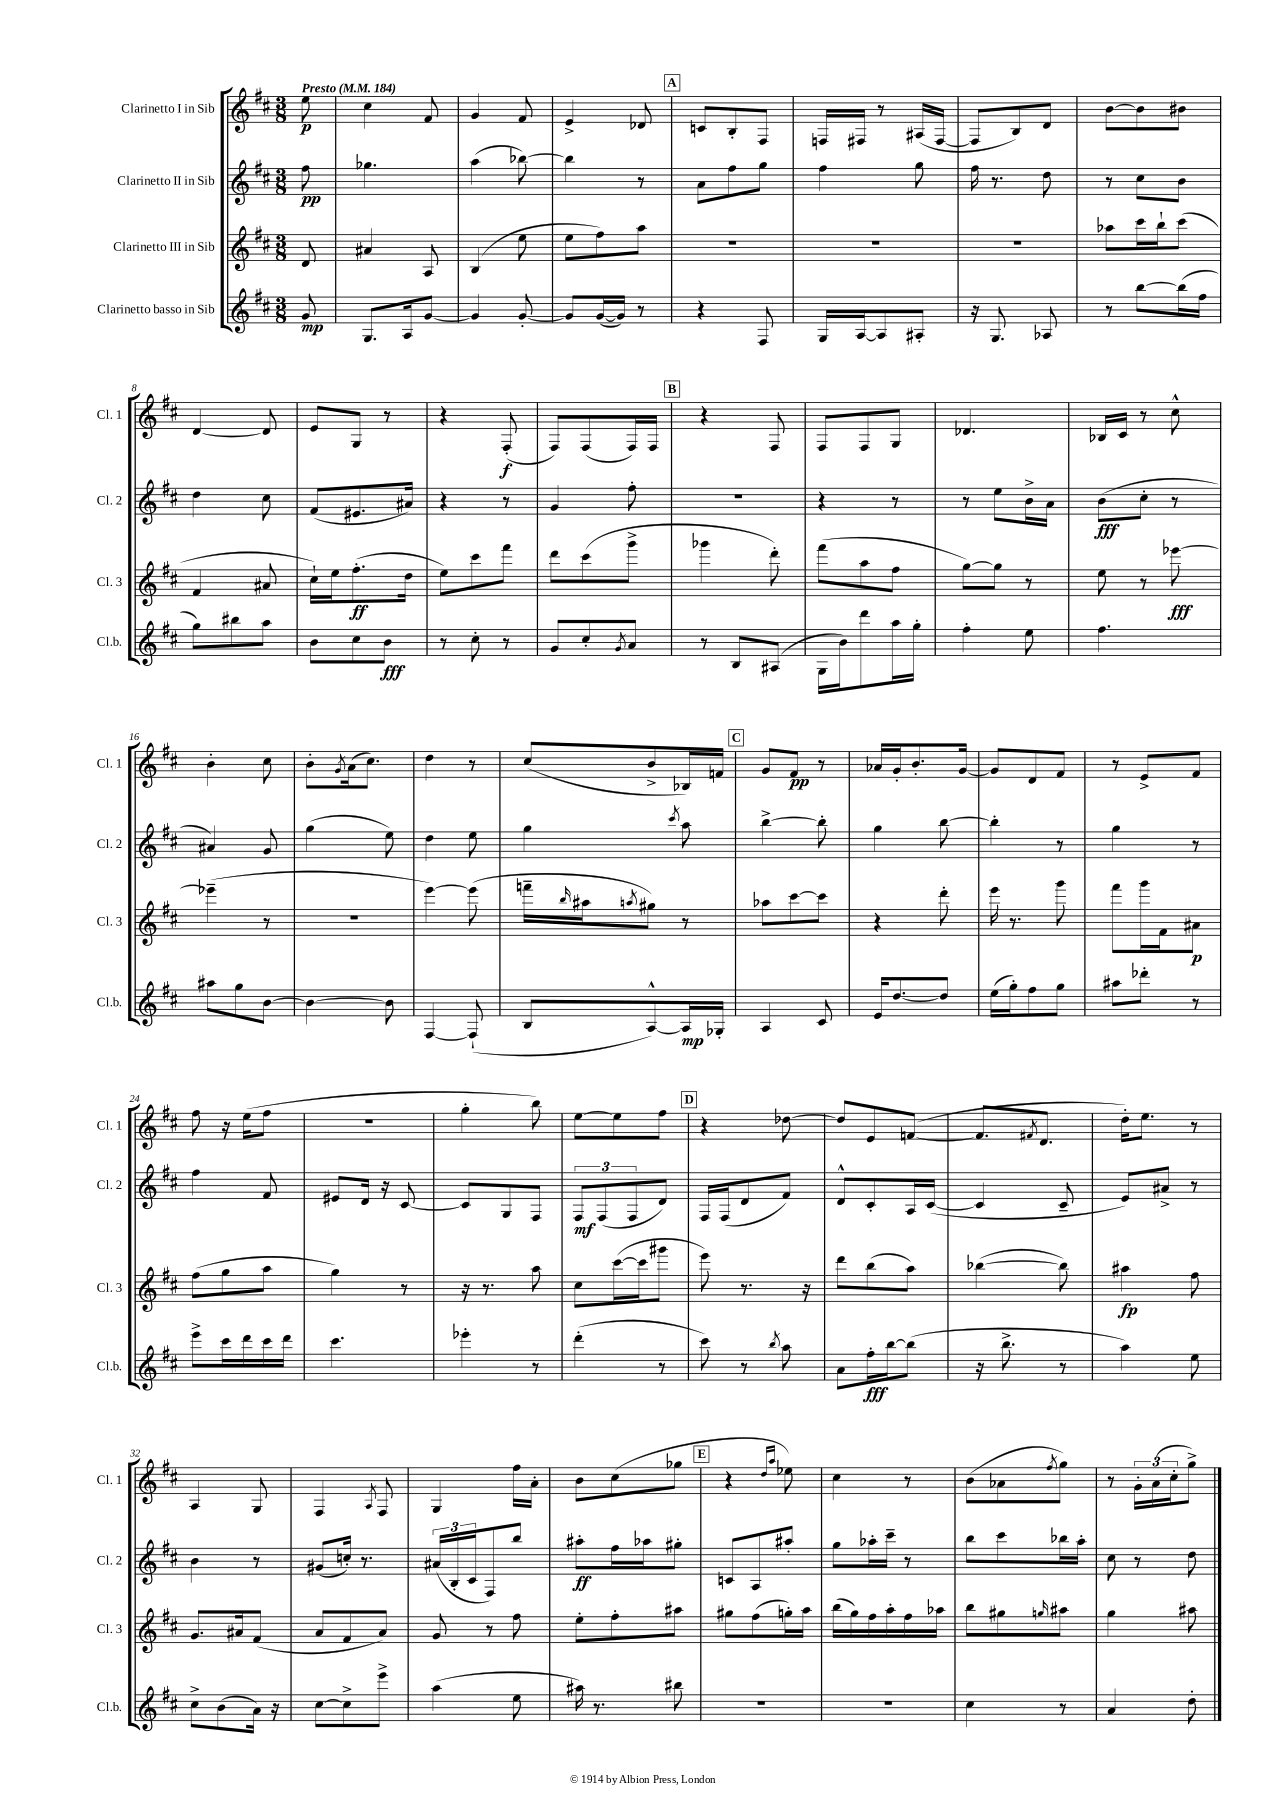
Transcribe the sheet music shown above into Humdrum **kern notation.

**kern	**kern	**kern	**kern
*staff4	*staff3	*staff2	*staff1
*clefG2	*clefG2	*clefG2	*clefG2
*k[f#c#]	*k[f#c#]	*k[f#c#]	*k[f#c#]
*M3/8	*M3/8	*M3/8	*M3/8
*MM184	*MM184	*MM184	*MM184
8g	8d	8ff#	8ee
=	=	=	=
8.G	4a#	4.gg-	4cc#
16A	.	.	.
[8g	8A	.	8f#
=	=	=	=
4g]	(4B	(4aa	4g
[8g'	8ee	[8bb-)	8f#
=	=	=	=
8g]	8ee	4bb-]	4e^
([16g	8ff#)	.	.
16g])	.	.	.
8r	8aa	8r	8d-
=	=	=	=
4r	4.r	8a	8c
.	.	8ff#	8B'
8F#	.	8gg	8F#
=	=	=	=
16G	4.r	4ff#	16F
[16A	.	.	16F#
8A]	.	.	8r
8A#'	.	8gg	(16A#
.	.	.	[16F#
=	=	=	=
16r	4.r	16ff#	8F#]
8.G	.	8.r	.
.	.	.	8B)
8A-	.	8dd	8d
=	=	=	=
8r	8aa-	8r	[8b
[8bb	16ccc#	8cc#	8b]
.	16bb`	.	.
(16bb]	(8ccc#	8b	8b#
16ff#	.	.	.
=	=	=	=
8gg)	4f#	4dd	[4d
8bb#	.	.	.
8aa	8a#	8cc#	8d]
=	=	=	=
8b	16cc#`)	(8f#	8e
.	16ee	.	.
8cc#	(8.ff#'	8.e#	8G
8b	.	.	8r
.	16dd	16a#)	.
=	=	=	=
8r	8ee)	4r	4r
8cc#'	8ccc#	.	.
8r	8fff#	8r	(8F#'
=	=	=	=
8g	8ddd	4g	8F#)
8cc#'	(8ccc#	.	(8F#
8qg	.	.	.
8a	8ggg^	8ff#'	16F#)
.	.	.	16F#
=	=	=	=
8r	4ggg-	4.r	4r
8B	.	.	.
(8A#	8ddd')	.	8F#
=	=	=	=
16G	(8fff#	4r	8F#
16b)	.	.	.
8ddd	8aa	.	8F#
16aa	8ff#	8r	8G
16gg'	.	.	.
=	=	=	=
4ff#'	[8gg)	8r	4.d-
.	8gg]	8ee	.
8ee	8r	16b^	.
.	.	16a	.
=	=	=	=
4.ff#	8ee	(8b	16B-
.	.	.	16c#
.	8r	8cc#'	8r
.	[8eee-	8r	8cc#^^
=	=	=	=
8aa#	(4eee-~]	4a#)	4b'
8gg	.	.	.
[8b	8r	8g	8cc#
=	=	=	=
4b_	4.r	(4gg	8b'
.	.	.	8qg
.	.	.	(16a
.	.	.	8.cc#)
8b]	.	8ee)	.
=	=	=	=
[4F#	[4eee)	4dd	4dd
(8F#`]	(8eee]	8ee	8r
=	=	=	=
8B	16fff~	4gg	(8cc#
.	16qqbb	.	.
.	16aa#	.	.
.	8qaa	.	.
[8A^^)	8gg#)	.	8b^
.	.	8qccc#	.
16A]	8r	8aa	16B-)
16G-'	.	.	16f
=	=	=	=
4A	8aa-	[4bb^	8g
.	[8ccc#	.	8f#
8c#	8ccc#]	8bb']	8r
=	=	=	=
16e	4r	4gg	16a-
[8.dd	.	.	16g'
.	.	.	8.b'
8dd]	8ddd'	[8bb	.
.	.	.	[16g
=	=	=	=
(16ee	16eee	4bb']	8g]
16gg')	8.r	.	.
8ff#	.	.	8d
8gg	8ggg	8r	8f#
=	=	=	=
8aa#	8fff#	4gg	8r
8ddd-'	16ggg	.	8e^
.	16f#	.	.
8r	8a#	8r	8f#
=	=	=	=
8eee^	(8ff#	4ff#	8ff#
16ccc#	8gg	.	16r
16ddd	.	.	(16ee
16ccc#	8aa	8f#	8ff#
16ddd	.	.	.
=	=	=	=
4.ccc#	4gg)	8e#	4.r
.	.	16d	.
.	.	16r	.
.	8r	[8c#	.
=	=	=	=
4eee-'	16r	8c#]	4gg'
.	8.r	.	.
.	.	8G	.
8r	8aa	8F#	8bb)
=	=	=	=
(4ddd'	8cc#	12F#	[8ee
.	.	(12F#	.
.	([16ccc#	.	8ee]
.	.	12F#	.
.	16ccc#]	.	.
8r	8ggg#	8d)	8ff#
=	=	=	=
8ccc#)	8eee)	16F#	4r
.	.	(16F#	.
8r	8.r	8d	.
8qbb	.	.	.
8aa	.	8f#)	[8dd-
.	16r	.	.
=	=	=	=
8a	8ddd	8d^^	8dd-]
16ff#'	(8bb	8c#'	8e
[16bb	.	.	.
(8bb]	8aa)	16A	([8f
.	.	([16c#	.
=	=	=	=
16r	([4bb-	4c#]	8.f]
8.bb^	.	.	.
.	.	.	8qf#
.	.	.	8.d
8r	8bb-])	8c#~	.
=	=	=	=
4aa)	4aa#	8e)	16dd')
.	.	.	8.ee
.	.	8a#^	.
8ee	8ff#	8r	8r
=	=	=	=
8cc#^	8.g	4b	4A
(8b	.	.	.
.	16a#	.	.
16a)	(8f#	8r	8G
16r	.	.	.
=	=	=	=
[8cc#	8a	(8g#	4F#
8cc#^]	8f#	16cc')	.
.	.	8.r	.
.	.	.	8qA
8eee^	8a)	.	8F#
=	=	=	=
(4aa	8g	(24a#	4G
.	.	24B'	.
.	.	24c#	.
.	8r	8F#)	.
8ee	8ff#	8bb	16ff#
.	.	.	16a'
=	=	=	=
16aa#)	8ee'	8aa#'	8b
8.r	.	.	.
.	8ff#'	16ff#	(8cc#
.	.	16aa-	.
8bb#	8aa#	8gg#'	8gg-
=	=	=	=
4.r	8gg#	8c	4r
.	(8ff#	8A	.
.	.	.	16qqdd
.	.	.	16qqaa
.	16gg')	8aa#'	8ee-)
.	16aa	.	.
=	=	=	=
4.r	(16bb	8gg	4cc#
.	16gg)	.	.
.	16ff#	16aa-'	.
.	16aa'	16ccc#~	.
.	16ff#	8r	8r
.	16aa-	.	.
=	=	=	=
4cc#	8bb	8bb	(8b
.	8gg#	8ccc#	8a-
.	16qqgg	.	8qff#
8r	8aa#	16bb-	8gg)
.	.	16aa'	.
=	=	=	=
4a	4gg	8cc#	8r
.	.	8r	24g'
.	.	.	(24a
.	.	.	24cc#'
8dd'	8aa#	8dd	8gg^)
==	==	==	==
*-	*-	*-	*-
